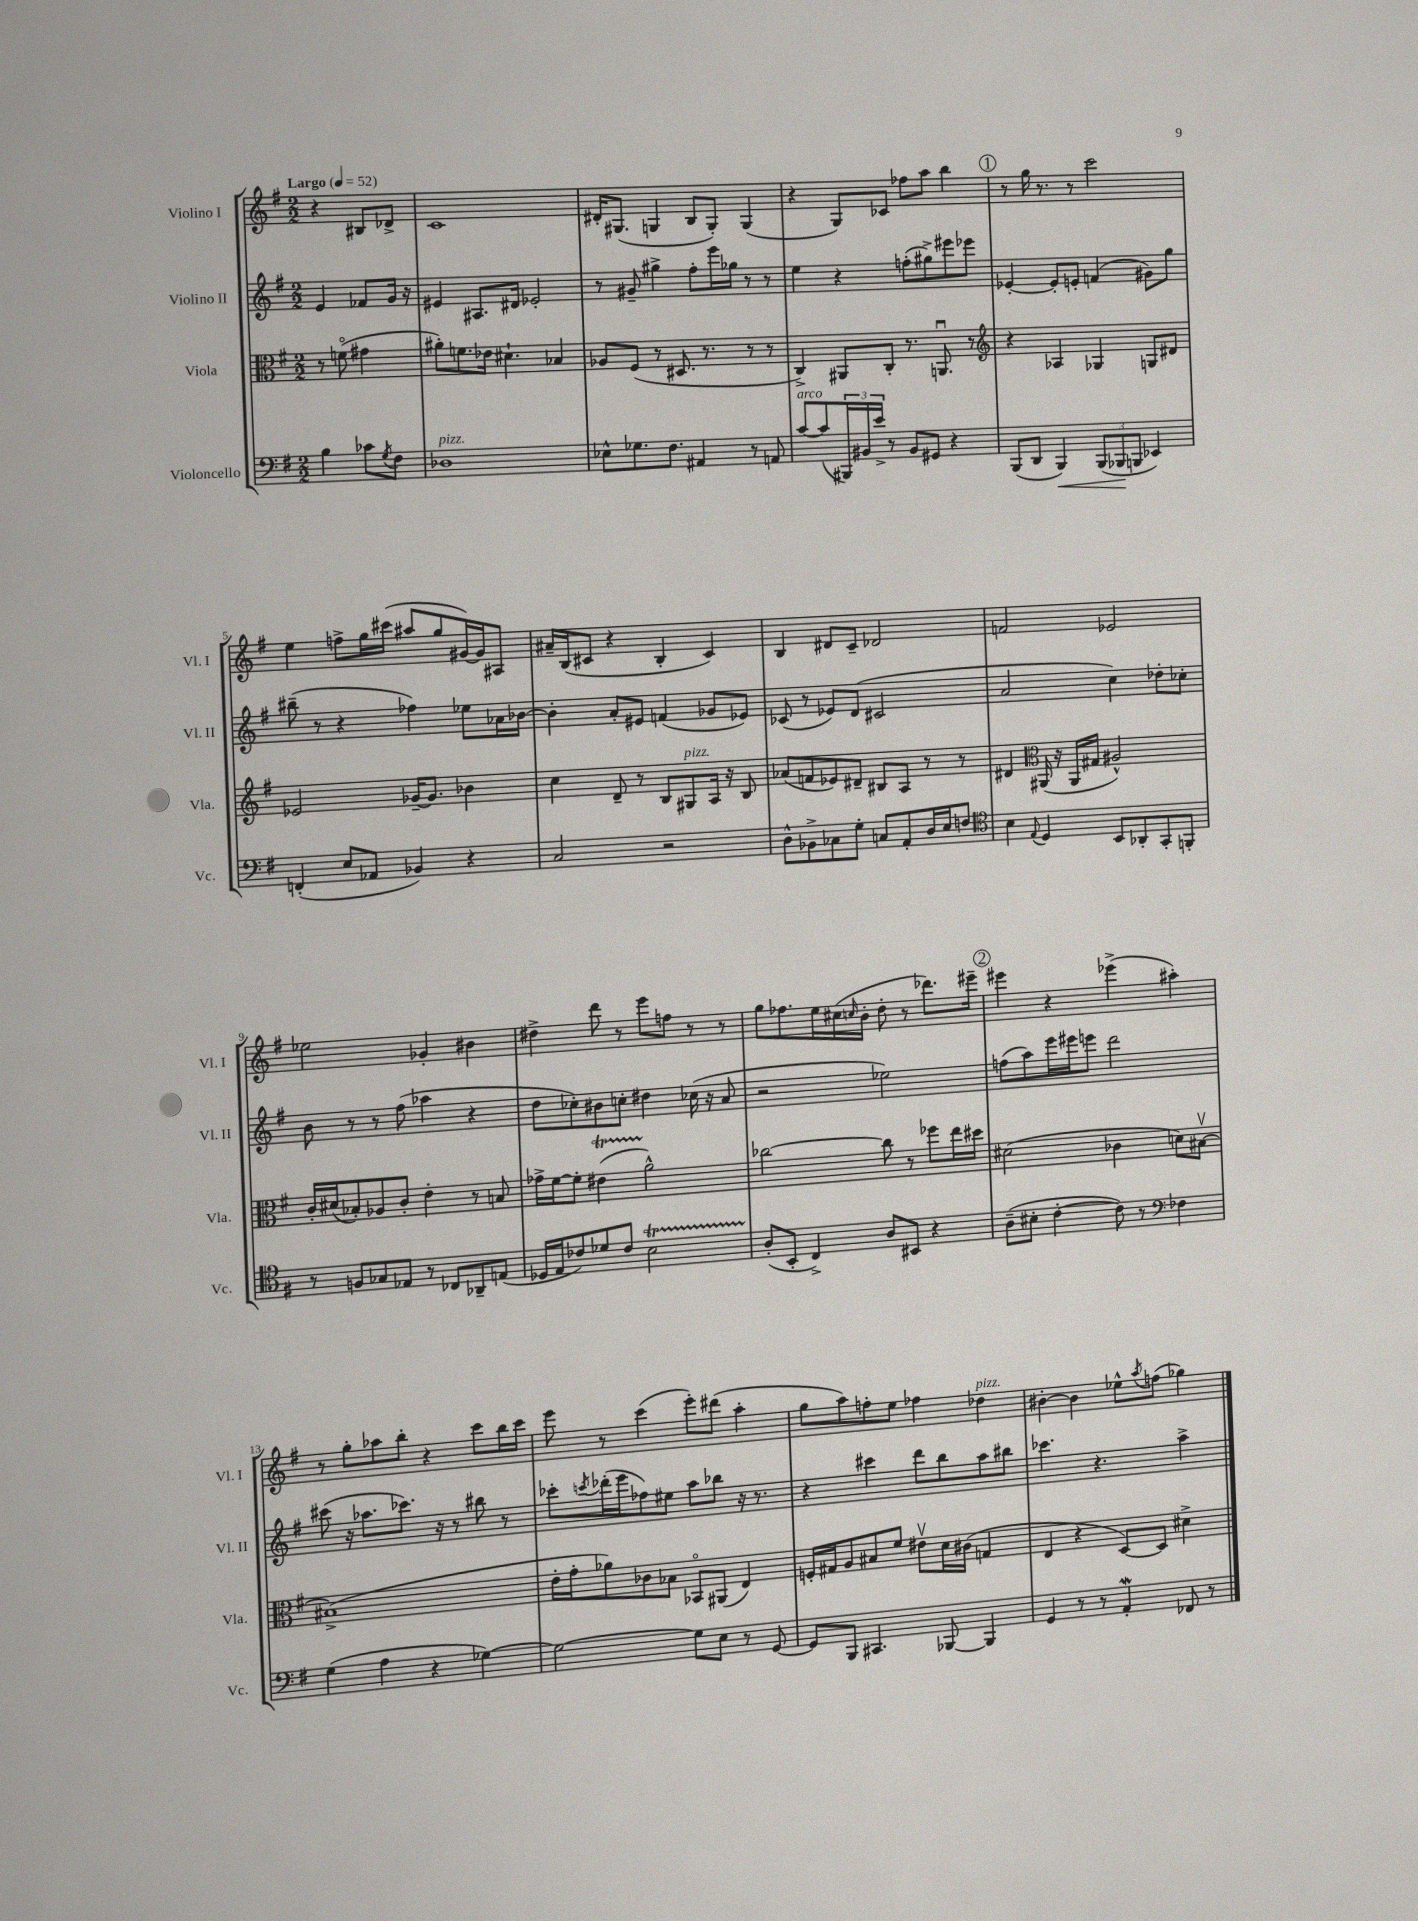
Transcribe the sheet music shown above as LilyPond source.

<<
\new StaffGroup <<
\new Staff = "s0" \with { instrumentName = "Violino I" shortInstrumentName = "Vl. I" } {
    \clef treble \key g \major \numericTimeSignature \time 2/2 \partial 2 \tempo "Largo" 4 = 52
    r4 bis8 des'8-> |
    c'1 |
    dis'16-. gis8.( g4 b8 g8-.) g4( |
    r4 g8) ces'8 fes''8 a''8 b''4 |
    \mark \markup { \circle "1" } r8 g''16 r8. r8 c'''2 |
    e''4 f''8-> g''16 cis'''16( ais''8 g''8 gis'16~) gis'16 ais8 |
    ais'16-- b16( cis'8 r4 b4-. cis'4) |
    b4 dis'8 c'8-- des'2 |
    f'2 ees'2 |
    ees''2 ges'4-. bis'4 |
    dis''4-> d'''8 r8 e'''8 f''8 r8 r8 |
    g''8 fes''8. e''16 cis''16( \grace { c''16 } b'16-. d''8-. r8 des'''8.) eis'''16-- |
    \mark \markup { \circle "2" } eis'''4 r4 ees'''4->( ais''4-.) |
    r8 g''8-. aes''8 b''8-. r4 c'''8 b''16 c'''16 |
    e'''8 r8 c'''4( e'''8-.) dis'''8( a''4-. |
    g''8 a''8) f''8-. e''8 fes''4 des''4^\markup { \italic "pizz." } |
    bis'4~-. bis'4 ees''8-^ \acciaccatura { a''8 } f''8( ges''4) \bar "|." |
}
\new Staff = "s1" \with { instrumentName = "Violino II" shortInstrumentName = "Vl. II" } {
    \clef treble \key g \major \numericTimeSignature \time 2/2 \partial 2
    e'4 fes'8 g'16 r16 |
    eis'4 ais8. dis'16 ees'2-. |
    r8 gis'8-- gis''4-> fis''8-. e'''16 ges''16 r8 r8 |
    e''4 r4 f''8-.( gis''8->) eis'''8 ees'''8 |
    \mark \markup { \circle "1" } ees'4~-. ees'8-. e'8-. f'4( gis'8) g''8 |
    bis''8--( r8 r4 fes''4) ees''8 aes'16 bes'16~ |
    bes'4-. a'8-. eis'8 f'4( ges'8 ees'8) |
    ces'8( r8 ees'8) d'8( cis'2 |
    a'2 c''4) des''8-. ces''8-. |
    b'8 r8 r8 fis''8( aes''4 r4 |
    d''8 ces''8-.) bis'8 c''8-. dis''4 ces''16( r16 a'8 |
    r2 ees''2) |
    \mark \markup { \circle "2" } f''8( a''8) e'''16 eis'''16 e'''8 d'''2 |
    cis'''8( r16 aes''8. ces'''8.) r16 r8 bis''8 r8 |
    ces'''8-. \acciaccatura { c'''8 } des'''16-.( e'''16 fes''8) eis''8 a''8 bes''8 r16 r8. |
    r4 cis'''4 d'''8 b''8 a''8 bis''8 |
    ces'''4. r4. a''4-> \bar "|." |
}
\new Staff = "s2" \with { instrumentName = "Viola" shortInstrumentName = "Vla." } {
    \clef alto \key g \major \numericTimeSignature \time 2/2 \partial 2
    r8 f'8\flageolet( gis'4 |
    ais'8-.) f'8. ees'16 dis'4.-! bes4 |
    aes8 fis8( r8 dis8. r8. r8 r8 |
    c4->) ais,8 c8-. r8. a,8.\downbow r8 |
    \mark \markup { \circle "1" } \clef treble r4 aes4 ges4 g8 dis'8 |
    ees'2 ges'16~-- ges'8. bes'4 |
    c''4 d'8-- r8 b8 gis8^\markup { \italic "pizz." } a16 r16 b8 |
    aes'8( f'8 ees'8) dis'8-- bis8 a8 r8 r8 |
    dis'4 \clef alto ais,16( r16 ais,16 gis16 ais2-^) |
    c'16-. dis'16( bes8-.) aes8 c'8-. e'4-. r8 b8 |
    ges'16-> fis'16~ fis'8-. eis'4\startTrillSpan( a'2-^\stopTrillSpan) |
    ces''2~ ces''8 r8 fes''8 e''16 dis''16 |
    \mark \markup { \circle "2" } dis'2( ces'4 d'8) bis8~\upbow |
    bis1->( |
    e'16-. g'16-. aes'8) ces'8 bes8 bes,8\flageolet ais,8( e4) |
    f16-. gis16 a8 bis8 fis'8 eis'8\upbow d'16 cis'16( g4 |
    e4 r4 d8~) d8 dis'4-> \bar "|." |
}
\new Staff = "s3" \with { instrumentName = "Violoncello" shortInstrumentName = "Vc." } {
    \clef bass \key g \major \numericTimeSignature \time 2/2 \partial 2
    b4 ces'8 \acciaccatura { g8 } fis8 |
    des1^\markup { \italic "pizz." } |
    ees8-^ ges8. fis8. ais,4 r8 a,8 |
    c'8~^\markup { \italic "arco" } c'8( \tuplet 3/2 { bis,,16) bis,16 e'16-> } r8 bis,8 gis,8 r4 |
    \mark \markup { \circle "1" } b,,8( d,8 b,,4\<) \tuplet 3/2 { b,,8( bes,,8\! b,,8 } ees,4) |
    f,4-.( e8 aes,8 bes,4) r4 |
    c2 r2 |
    d8-^ bes,8-> ces8 g8-. c8 a,8-. d16 e16 f8 |
    \clef tenor b4 \appoggiatura { e8 } d4 b,8 aes,8-. g,8-. f,8-. |
    r8 f8 ges8 ees8 r8 ces8 aes,8-- e8( |
    des16 e16 ces'8) des'8 ces'8 b2\startTrillSpan |
    a8-.\stopTrillSpan( b,8-. c4->) a8 bis,8 r4 |
    \mark \markup { \circle "2" } a8--( bis8-. c'4~-. c'8) r8 \clef bass fes4 |
    g4( a4 r4 ges4~) |
    ges2~ ges8 e8 r8 g,8~ |
    g,8 b,,8 cis,4. bes,,8~ bes,,4 |
    g,4 r8 r8 a,4-.\mordent fes,8 r8 \bar "|." |
}
>>
>>
